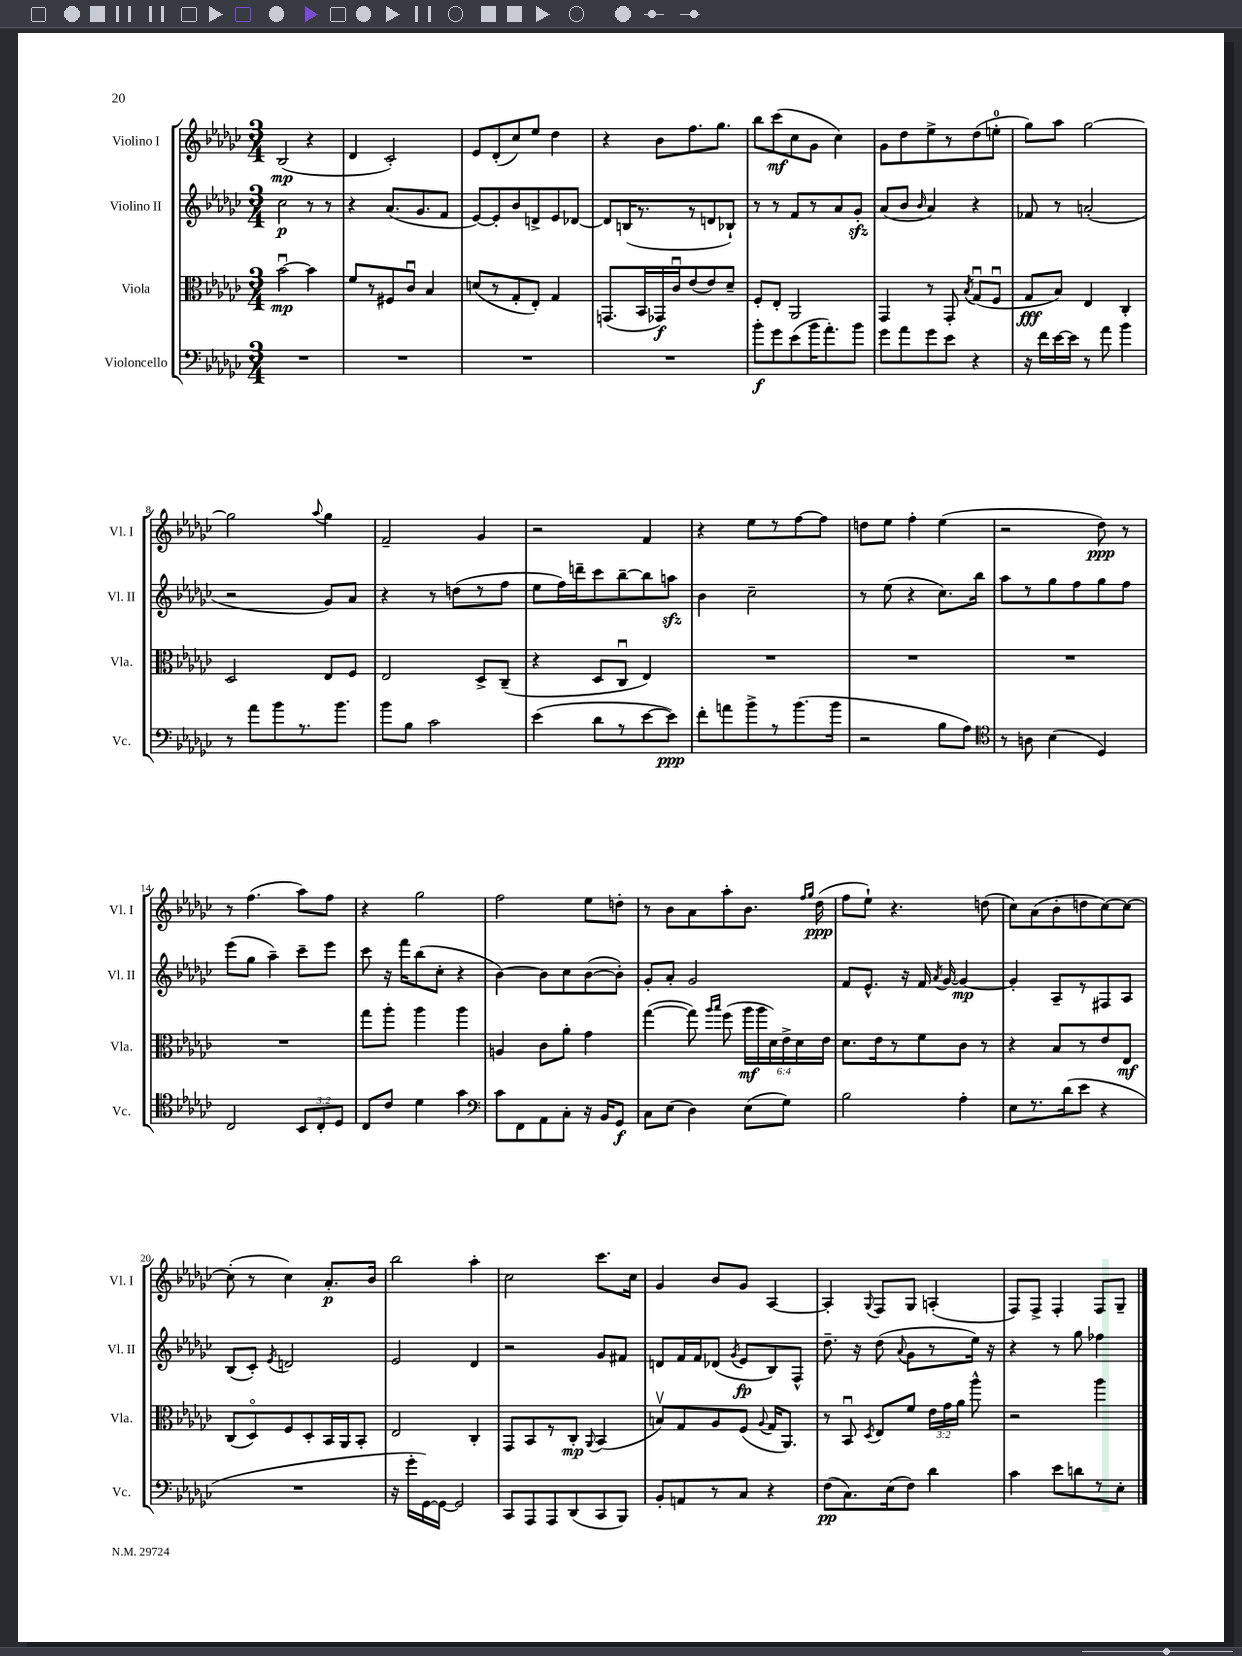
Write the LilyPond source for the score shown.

<<
\new StaffGroup <<
\new Staff = "s0" \with { instrumentName = "Violino I" shortInstrumentName = "Vl. I" } {
    \clef treble \key ges \major \numericTimeSignature \time 3/4
    \autoBeamOff bes2\mp( r4 |
    des'4 ces'2-.) |
    ees'8[ des'8-.( ces''8) ees''8] des''4 |
    r4 bes'8[ f''8. ges''8.] |
    bes''8[ ces'''8\mf( ces''8 ges'8] ces''4) |
    ges'8[ des''8 ees''8-> r8 des''8( e''8]-0-. |
    ges''8[) aes''8] ges''2~ |
    ges''2 \appoggiatura { aes''8 } ges''4 |
    f'2-- ges'4 |
    r2 f'4 |
    r4 ees''8[ r8 f''8~ f''8] |
    d''8[ ees''8] f''4-. ees''4( |
    r2 des''8\ppp) r8 |
    r8 f''4.( aes''8[) f''8] |
    r4 ges''2 |
    f''2 ees''8[ d''8]-. |
    r8 bes'8[ aes'8 aes''8-. bes'8.] \grace { f''16[ ges''16] } des''16\ppp( |
    f''8[ ees''8]-!) r4. d''8( |
    ces''8[) aes'8( bes'8-. d''8 ces''8~) ces''8]~ |
    ces''8-.( r8 ces''4) aes'8.[-.\p bes'16] |
    bes''2 aes''4-. |
    ces''2 ces'''8.[ ces''16] |
    ges'4 bes'8[ ges'8] aes4~ |
    aes4-. \appoggiatura { ges8 } f8[ ges8] a4-.( |
    f8[) f8]-> f4-. f8[ ges8]-- \bar "|." |
}
\new Staff = "s1" \with { instrumentName = "Violino II" shortInstrumentName = "Vl. II" } {
    \clef treble \key ges \major \numericTimeSignature \time 3/4
    \autoBeamOff ces''2\p r8 r8 |
    r4 aes'8.[( ges'8. f'8] |
    ees'8[~) ees'8-. bes'8 d'8-> ees'8 des'8]~ |
    des'8[ b16( r8. r8 d'8 bes8]-!) |
    r8 r8 f'8[ r8 aes'8 ges'8]-.\sfz |
    aes'8[( bes'8] \grace { bes'16 } aes'4) r4 |
    fes'8 r8 a'2-.( |
    r2 ges'8[) aes'8] |
    r4 r8 d''8[( r8 f''8] |
    ees''8[ f''16) d'''16-- ces'''8 bes''8~-- bes''8 a''8]\sfz |
    bes'4 ces''2-- |
    r8 ees''8( r4 ces''8.[) bes''16] |
    aes''8[ r8 ges''8 f''8 ges''8 f''8] |
    ees'''8[( ges''8] aes''4--) ces'''8[-- ees'''8] |
    ces'''8 r16 f'''16[ bes''8( ces''8]-. r4 |
    bes'4~) bes'8[ ces''8 bes'8~( bes'8]-.) |
    ges'8[-. aes'8]-. ges'2 |
    f'8[ ees'8.]-^ r16 f'16 \acciaccatura { aes'8 } ges'16~ ges'4~\mp |
    ges'4-. aes8[-- r8 fis8 aes8] |
    bes8[( ces'8]-.) \acciaccatura { ees'8 } d'2 |
    ees'2 des'4 |
    r2 ges'8[ fis'8] |
    d'8[ f'16 f'16 des'8]( \acciaccatura { ges'8 } ees'8[\fp bes8) f8]-^ |
    des''8.-- r16 des''8( \appoggiatura { aes'8 } ges'8[ r8 ees''16]) r16 |
    r4 r8 ges''8 fes''4 \bar "|." |
}
\new Staff = "s2" \with { instrumentName = "Viola" shortInstrumentName = "Vla." } {
    \clef alto \key ges \major \numericTimeSignature \time 3/4 \override Staff.TupletNumber.text = #tuplet-number::calc-fraction-text
    \autoBeamOff bes'2~\downbow\mp bes'4 |
    f'8[ r8 fis8 ces'8]\downbow bes4 |
    d'8[( r8 ges8-. ees8]-.) ges4 |
    g,8.[( bes,16 ges,16\f) ces'16\downbow ees'8( ees'8) des'8]-- |
    f8[-. ees8]-. aes,2 |
    ges,4 r8 ges,8-. \acciaccatura { bes8 } ges8[\downbow( f8]\downbow |
    ges8[\fff bes8]) ees4 ces4-. |
    des2 ees8[ f8] |
    ees2 des8[-> ces8]--( |
    r4 des8[ ces8]\downbow ees4) |
    R2. |
    R2. |
    R2. |
    R2. |
    ges''8[ aes''8]-. aes''4 aes''4 |
    a4 ces'8[ aes'8]-. ges'4 |
    ges''4~( ges''8) \grace { aes''16[ bes''16] } f''8( \tuplet 6/4 { aes''16[\mf aes''16 des'16) ees'16-> des'16 ees'16] } |
    des'8.[ ees'16 r8 f'8 ces'8] r8 |
    r4 bes8[ r8 ees'8 ees8]\mf |
    ces8[( des8\flageolet) f8 des8-. bes,16 aes,16 bes,8]-. |
    ees2 ces4-. |
    ges,8[ bes,8 r8 ces8]-.\mp \appoggiatura { aes,8 } bes,4( |
    b8[\upbow) ges8 aes8 f8]( \appoggiatura { aes8 } ges16[ aes,8.]) |
    r8 bes,8\downbow \acciaccatura { des8 } ees8[ f'8] \tuplet 3/2 { ees'16[ ges'16 aes'16] } aes''8-^ |
    r2 aes''4 \bar "|." |
}
\new Staff = "s3" \with { instrumentName = "Violoncello" shortInstrumentName = "Vc." } {
    \clef bass \key ges \major \numericTimeSignature \time 3/4 \override Staff.TupletNumber.text = #tuplet-number::calc-fraction-text
    \autoBeamOff R2. |
    R2. |
    R2. |
    R2. |
    bes'8[-.\f ges'8 ees'8( bes'16 aes'8.-.) bes'8] |
    ges'8[ aes'8 ges'8 ees'8] r4 |
    r16 f'16[ ees'16~ ees'16] r8 aes'8 bes'4 |
    r8 aes'8[ bes'8 r8. bes'8.] |
    bes'8[ bes8] ces'2 |
    ees'4( des'8[ r8 ees'8~ ees'8]\ppp) |
    f'8[-. a'8 bes'8-> r8 bes'8.( bes'16] |
    r2 bes8[ aes8]) |
    \clef tenor r8 a8 bes4( des4) |
    ces2 \tuplet 3/2 { bes,8[ ces8-. des8] } |
    ces8[ ces'8] des'4 ges'4 |
    \clef bass ces'8[ f,8 aes,8 ces8]-. r16 bes,16[ ges,8]\f |
    ces8[ ees8]( des4) ees8[( ges8]) |
    bes2 aes4-. |
    ees8[ r8. des'16( ees'8] r4 |
    R2. |
    r16 ges'16[-. ges,16~) ges,16]~ ges,2 |
    ces,8[ aes,,8 aes,,8 des,8( ces,8 bes,,8]) |
    bes,8[-. a,8 r8 ces8] r4 |
    f8[\pp( ces8.) ees16( f8]) des'4 |
    ces'4 ees'8[ d'8 r8 ees8]-. \bar "|." |
}
>>
>>
